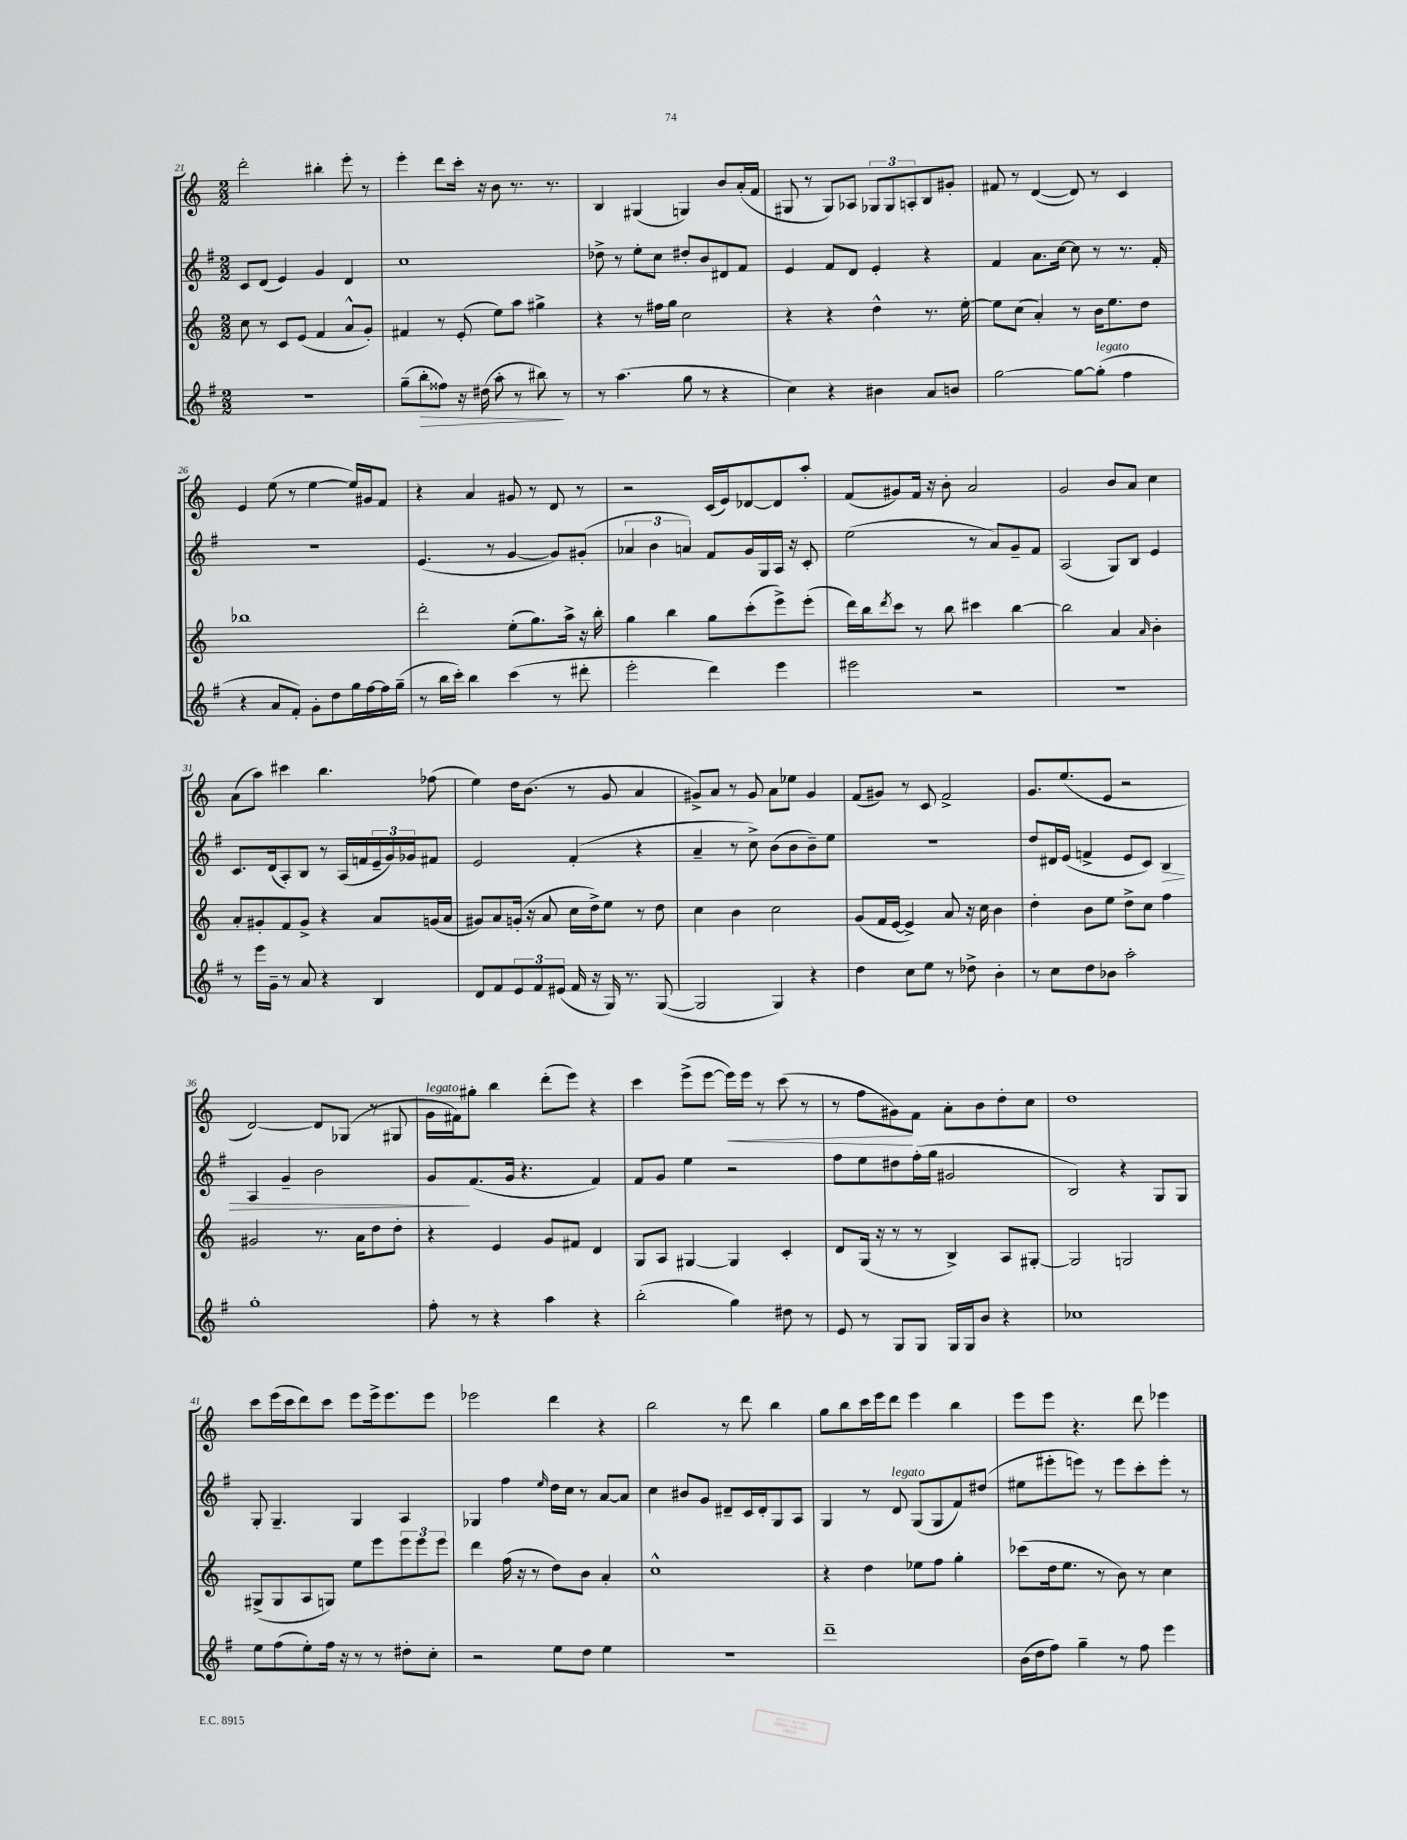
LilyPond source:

<<
\new StaffGroup <<
\new Staff = "s0" {
    \clef treble \key c \major \numericTimeSignature \time 2/2
    d'''2-. bis''4-. e'''8-. r8 |
    e'''4-. d'''8 c'''16-. r16 b'8 r8. r8. |
    b4 gis4( g4) b'8 a'16-.( f'16 |
    gis8 r8 gis8) aes8 \tuplet 3/2 { ges8 ges8 a8-. } b8 gis'8-. |
    fis'8 r8 d'4~( d'8) r8 c'4 |
    e'4 e''8( r8 e''4~ e''16) gis'16 f'8 |
    r4 a'4 gis'8 r8 d'8 r8 |
    r2 c'16( e'16) des'8~ des'8 a''8-. |
    f'8( gis'8) f'16 r16 b'8-. a'2 |
    g'2 b'8 a'8 c''4 |
    a'8( a''8) cis'''4 b''4. fes''8( |
    e''4) d''16 b'8.( r8 g'8 a'4 |
    gis'8->) a'8 r8 gis'8 a'8 ees''8 gis'4 |
    f'8( gis'8) r8 c'8 f'2-> |
    g'8. e''8.( e'8 r2 |
    d'2~) d'8 ges8( r8 gis8 |
    g'16^\markup { \italic "legato" } fis'16) gis''8-. b''4 d'''8-.( e'''8) r4 |
    c'''4 e'''8->( e'''8~ e'''16\<) e'''16 r8 c'''8( r8 |
    r8 f''8 gis'8\!) f'8 a'8-. b'8 d''8-. c''8 |
    d''1 |
    c'''8 e'''16( c'''16 d'''8) c'''8 e'''8 e'''16-> e'''8. e'''8 |
    ees'''2 d'''4 r4 |
    b''2 r8 d'''8 b''4 |
    g''8 b''8 c'''16 e'''16 d'''8 e'''4 b''4 |
    e'''8 e'''8 r4. d'''8 ees'''4 \bar "|." |
}
\new Staff = "s1" {
    \clef treble \key g \major \numericTimeSignature \time 2/2
    c'8 d'8( e'4) g'4 d'4 |
    c''1 |
    des''8-> r8 e''8-. c''8 dis''8-. b'8 dis'8 fis'8 |
    e'4 fis'8 d'8 e'4-. r4 |
    fis'4 a'8. c''16~ c''8 r8 r8. fis'16-. |
    R1 |
    e'4.( r8 g'4~ g'8) gis'8-.( |
    \tuplet 3/2 { aes'4 b'4 a'4) } fis'8 g'16 g16 a16 r16 c'8-. |
    e''2( r8 a'8) g'8-- fis'8 |
    a2( g8) b8 e'4 |
    c'8. d'16( a8-.) b8 r8 a16( f'16 \tuplet 3/2 { e'16-- g'16) ges'16 } fis'8 |
    e'2 fis'4-.( r4 |
    a'4-- r8 c''8->) b'8( b'8 b'8--) e''8 |
    R1 |
    d''8 dis'16 e'16( f'4-> e'8 c'8) b4\> |
    a4 g'4-- b'2 |
    g'8\! fis'8.( g'16 r4. fis'4) |
    fis'8 g'8 e''4 r2 |
    fis''8 e''8 dis''8 fis''16-.( g''16 gis'2 |
    b2) r4 g8 g8 |
    g8-. g4.-- g4 a4 |
    ges4 fis''4 \grace { e''16 } d''16 c''16 r8 a'8~ a'8 |
    c''4 bis'8 g'8 dis'8-- c'16 dis'16-. g8 a8 |
    g4 r8 d'8^\markup { \italic "legato" } g8( g8 fis'8) dis''8( |
    eis''8 eis'''8-. e'''8) r8 e'''8 c'''8-. e'''8-. r8 \bar "|." |
}
\new Staff = "s2" {
    \clef treble \key c \major \numericTimeSignature \time 2/2
    c''8 r8 c'8 e'8( f'4 a'8-^ g'8-.) |
    fis'4 r8 e'8-.( e''8) a''8 gis''4-> |
    r4 r8 fis''16 g''16 c''2 |
    r4 r4 d''4-^ r8. e''16~-. |
    e''8 c''8( a'4-.) r8 b'16 e''8. d''8 |
    bes''1 |
    d'''2-. e''8-.( g''8.) a''16-> r16 b''16-. |
    g''4 b''4 g''8 c'''8-.( e'''8->) e'''8-.( |
    d'''16) b''16 \acciaccatura { d'''8 } c'''8 r8 b''8 cis'''4 b''4~ |
    b''2 a'4 \grace { a'16 } b'4-. |
    a'8-. gis'8-. f'8 gis'8-> r4 a'8 g'16( a'16 |
    gis'8) a'8 g'16-.( r16 a'8 c''16 d''16->) e''8 r8 d''8 |
    c''4 b'4 c''2 |
    g'8( f'16 e'16~ e'4->) a'8 r16 c''16 b'4 |
    d''4-. b'8 e''8 d''8-> c''8 f''4 |
    gis'2 r8. a'16 d''8 d''8-. |
    r4 e'4 g'8 fis'8 d'4 |
    g8 a8 gis4~ gis4 c'4-. |
    d'8 g16( r16 r8 r8 b4->) a8 gis8~-. |
    gis2 g2 |
    gis8->( gis8 a8 g8) e''8 e'''8 \tuplet 3/2 { e'''8 e'''8 e'''8 } |
    d'''4 f''16( r16 r8 d''8) b'8 a'4-. |
    c''1-^ |
    r4 d''4 ees''8 f''8 g''4-. |
    ces'''8( d''16 e''8. r8 b'8) r8 c''4 \bar "|." |
}
\new Staff = "s3" {
    \clef treble \key g \major \numericTimeSignature \time 2/2
    R1 |
    g''8--( b''8-.\> fisis''8) r16 dis''16( a''8-. r8 bis''8\!) r8 |
    r8 a''4.( g''8 r8 r4 |
    c''4) r4 bis'4 a'8 b'8 |
    g''2~ g''8~ g''8-.^\markup { \italic "legato" }( fis''4 |
    r4 a'8 fis'8-.) g'8-. d''8 g''16 fis''16~ fis''16 g''16--( |
    r8 b''16 c'''16-.) b''4 c'''4( r8 dis'''8-. |
    e'''2-. d'''4) e'''4 |
    eis'''2 r2 |
    r1 |
    r8 e'''16 g'16-- r8 a'8 r4 b4 |
    d'8 fis'8 \tuplet 3/2 { e'8 fis'8 eis'8( } fis'16 r16 g16) r8. g8~( |
    g2 g4) r4 |
    d''4 c''8 e''8 r8 des''8-> b'4-. |
    r8 c''8 d''8 bes'8 a''2-. |
    g''1-. |
    fis''8-. r8 r4 a''4 r4 |
    b''2-.( g''4) dis''8 r8 |
    e'8 r8 g8 g8 g16 g16 b'8 r4 |
    ces''1 |
    e''8 fis''8( e''8-.) fis''16 r16 r8 r8 dis''8-. c''8-. |
    r2 e''8 d''8 e''4 |
    R1 |
    d'''1-- |
    b'16( d''16 fis''8) g''4-- r8 fis''8 e'''4 \bar "|." |
}
>>
>>
\layout { \context { \Score currentBarNumber = #21 } }
